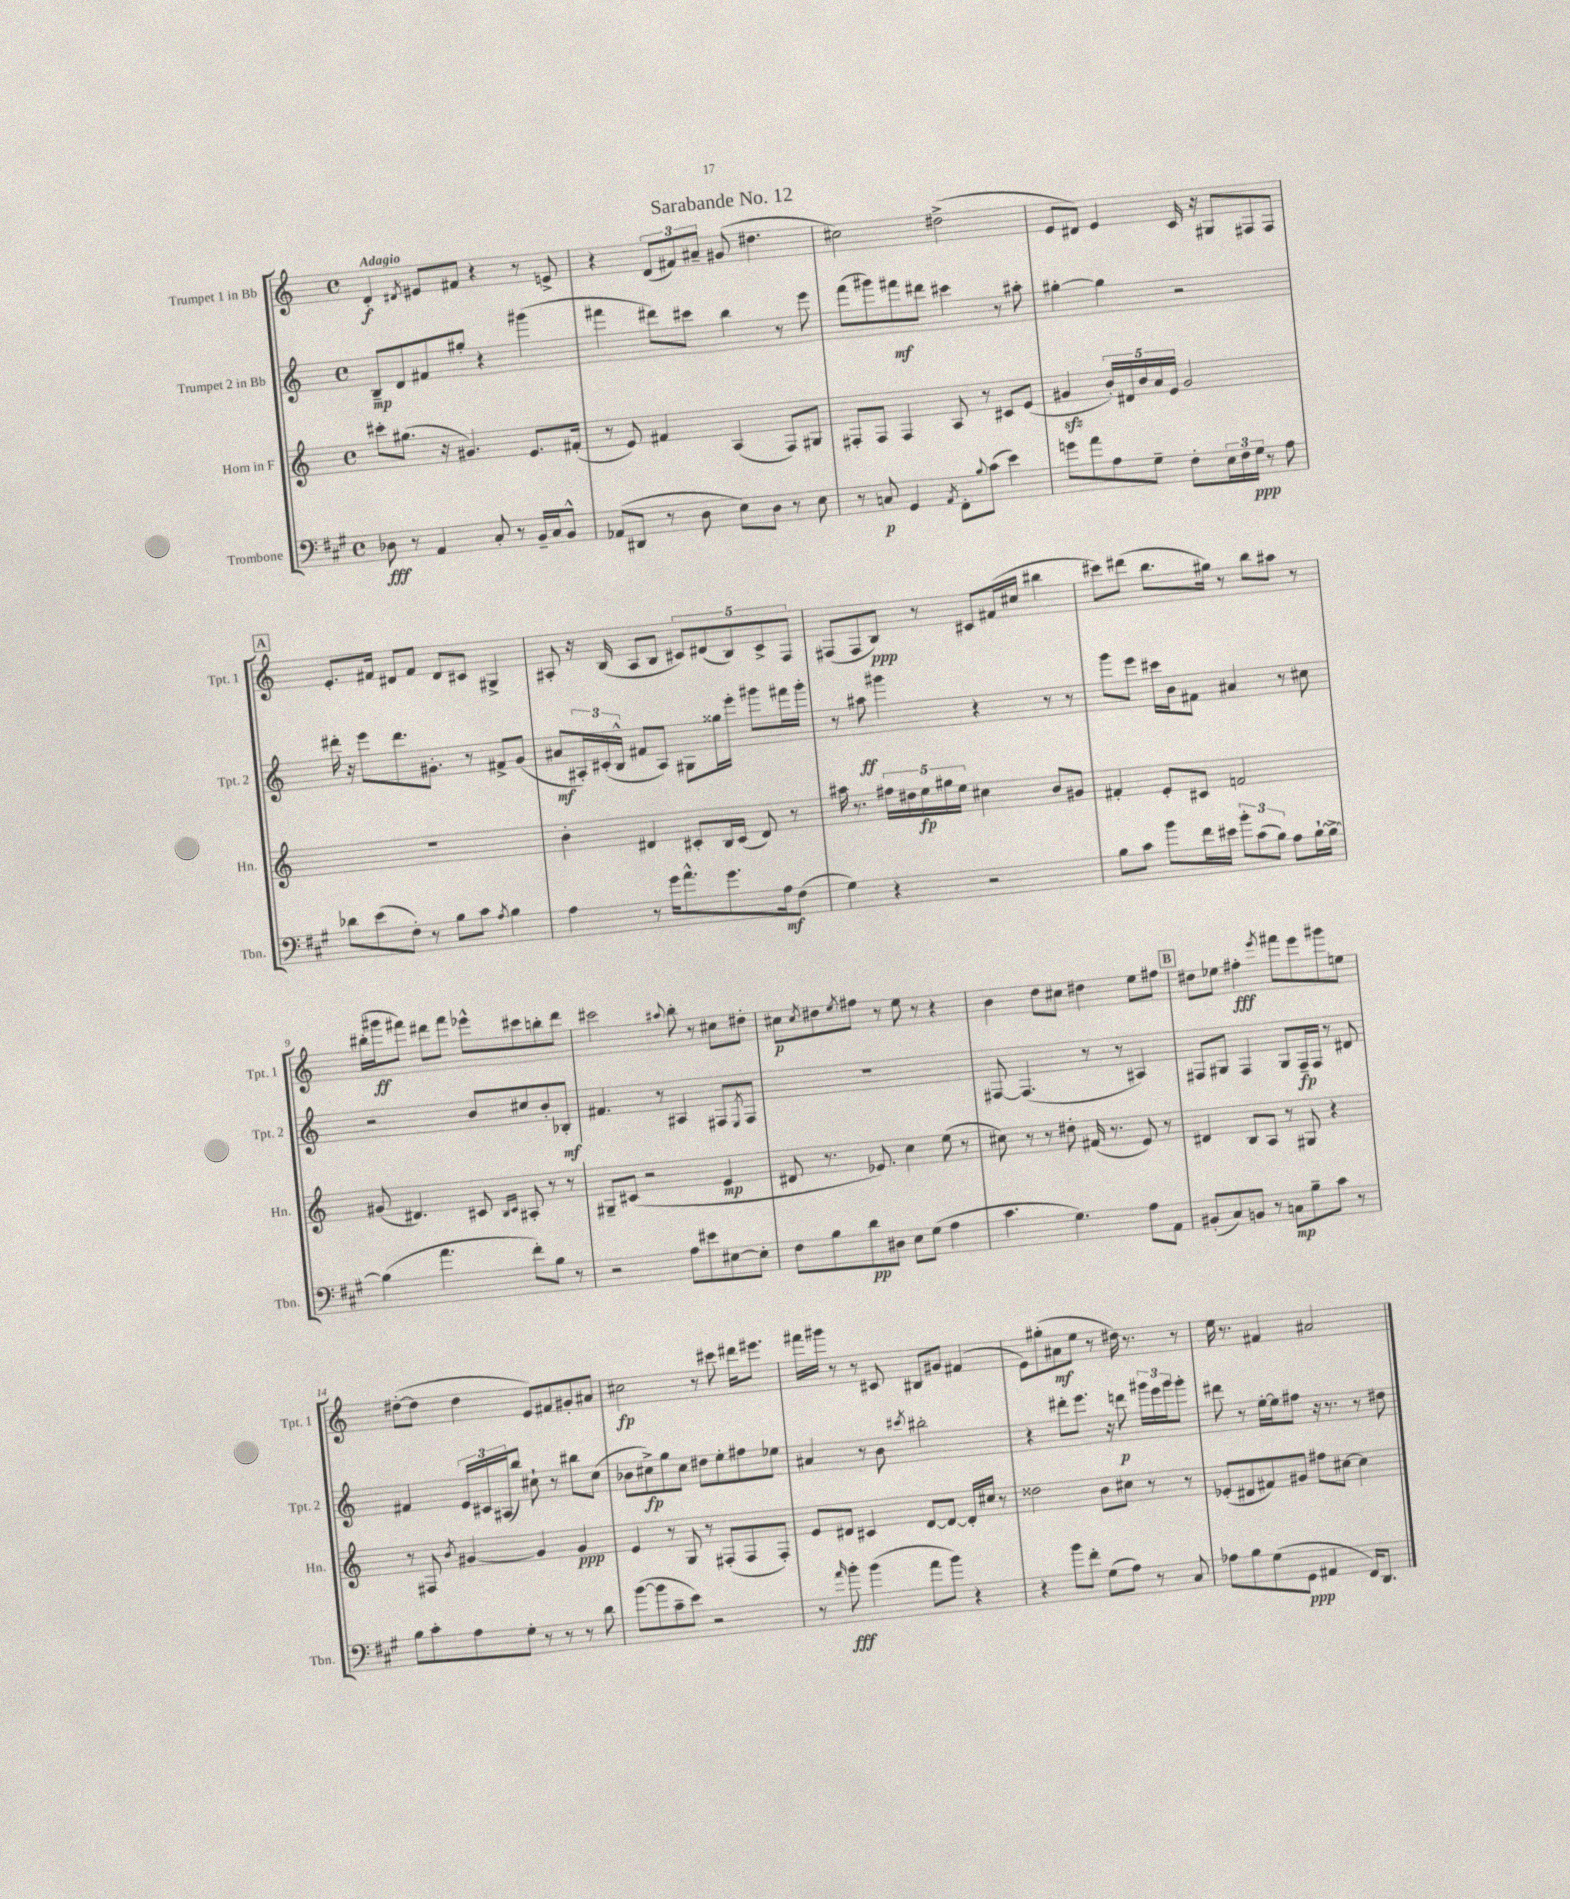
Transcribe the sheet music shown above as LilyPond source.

\header { title = "Sarabande No. 12" }
<<
\new StaffGroup <<
\new Staff = "s0" \with { instrumentName = "Trumpet 1 in Bb" shortInstrumentName = "Tpt. 1" } {
    \clef treble \key c \major \defaultTimeSignature \time 4/4 \tempo "Adagio"
    d'4-.\f \acciaccatura { dis'8 } eis'8 fis'8 r4 r8 e'8-> |
    r4 \tuplet 3/2 { d'8( fis'8) ais'8-- } gis'8( dis''4. |
    cis''2) dis''2->( |
    e'8 dis'8) e'4 c'16 r16 gis8 fis8 fis8 |
    \mark \markup { \box "A" } e'8.-. fis'16 dis'8 fis'8 dis'8 cis'8 gis4-> |
    ais8-. r16 b16( ais8 b8 \tuplet 5/4 { cis'8) dis'8( b8) cis'8-> f8 } |
    fis8( fis8 b8\ppp) r8 cis'8 fis'16( cis''16 bis''4 |
    cis'''8) dis'''8( b''8. gis''16) r8 b''8 ais''8 r8 |
    bis''16-.( gis'''16\ff fis'''8) dis'''8 fis'''8 ees'''8-^ cis'''8 b''8-. dis'''8 |
    cis'''2 \appoggiatura { ais''8 } b''8-. r8 cis''8 dis''8-. |
    cis''8\p \acciaccatura { cis''8 } dis''8 \acciaccatura { e''8 } fis''8 r8 e''8 r8 r4 |
    b'4 d''8 cis''8 dis''4 e''8 fis''8 |
    \mark \markup { \box "B" } dis''8 ees''8 fis''4-.\fff \acciaccatura { e'''8 } fis'''8 e'''8 gis'''8 e''8 |
    dis''8~-.( dis''8 dis''4 e'8) fis'8 gis'8-. ais'8 |
    cis''2\fp r8 cis'''8 dis'''16 eis'''8. |
    fis'''16 gis'''16 r8 r8 cis'8 bis8 gis'8 fis'4( |
    e'8) gis''8-.( ais'8\mf e''8 r8 dis''16) r8. r8 |
    e''16 r8. fis'4 ais'2 \bar "|." |
}
\new Staff = "s1" \with { instrumentName = "Trumpet 2 in Bb" shortInstrumentName = "Tpt. 2" } {
    \clef treble \key c \major \defaultTimeSignature \time 4/4
    b8--\mp d'8 fis'8 gis''8-. r4 gis'''4( |
    fis'''4 dis'''8) cis'''8 b''4 r8 e'''8 |
    f'''8( gis'''8) fis'''8\mf dis'''8 cis'''4 r8 ais''8-. |
    gis''4~-. gis''4 r2 |
    \mark \markup { \box "A" } dis'''16-. r16 e'''8 dis'''8. gis'8.-. r8 fis'8-> gis'8( |
    ais'8\mf \tuplet 3/2 { ais16-.) cis'16-.( b16-^ } fis'8 ais8) gis8 gisis''16 e'''16-. gis'''8 fis'''16 gis'''16-. |
    r8 ais''8\ff gis'''4 r4 r8 r8 |
    g'''8 e'''8 cis'''16 b'16 fis'8 ais'4 r8 cis''8 |
    r2 b'8 cis''8 b'8-. bes8-.\mf |
    fis'4. r8 ais4 fis8 \acciaccatura { e8 } fis8 |
    R1 |
    fis8~ fis4.( r8 r8 ais4) |
    \mark \markup { \box "B" } fis8 gis8 fis4 gis8 fis16--\fp fis16 r8 dis'8 |
    fis'4 \tuplet 3/2 { e'16 cis'16 ais16( } b''8) cis''8-! r8 bis''8 cis''8( |
    bes'8 cis''8->\fp) g''8 cis''8 dis''8 e''8-. fis''8 ees''8 |
    ais'4 r8 b'8 \acciaccatura { cis'''8 } bis''2-. |
    r4 dis'''8-. e'''8. r16 d'''8\p \tuplet 3/2 { gis'''16 e'''16 gis'''16 } gis'''8-. |
    dis'''8 r8 e''16~-. e''16 fis''8 r16 r8. r8 dis''8 \bar "|." |
}
\new Staff = "s2" \with { instrumentName = "Horn in F" shortInstrumentName = "Hn." } {
    \clef treble \key c \major \defaultTimeSignature \time 4/4
    cis'''8-. gis''8.( r16 gis'4.) e'8. fis'16-.( |
    r8 e'8) fis'4 a4( f8) gis8 |
    fis8-. fis8 fis4 a8 r8 cis'8 e'8( |
    gis'4\sfz \tuplet 5/4 { b'16-.) dis'16 b'16 a'16 e'16 } gis'2 |
    \mark \markup { \box "A" } R1 |
    b'4-. dis'4 cis'8-. b16 cis'16( dis'8) r8 |
    ais''16 r8. \tuplet 5/4 { fis''16 dis''16 e''16\fp gis''16 e''16 } cis''4 b'8 gis'8 |
    fis'4-. e'8-. cis'8 f'2 |
    gis'8( dis'4.) cis'8 \grace { b16 cis'16 } ais8-. r8 r8 |
    gis8-- cis'8( r2 e'4\mp |
    dis'8 r8. ees'8.) c''4 e''8( r8 |
    cis''8) r8 r8 dis''8-. fis'16( r8. e'8) r8 |
    \mark \markup { \box "B" } dis'4 b8 a8 r8 gis8 r4 |
    r8 fis8 \acciaccatura { b'8 } gis'4~ gis'4 gis'4\ppp |
    e'4 r8 g8 r8 fis8-.( fis8 fis8-.) |
    e'8 dis'8 cis'4 dis'8~ dis'8~ dis'16-. cis''16 r8 |
    disis''2 b'8 cis''8 r8 r8 |
    ees'8-.( dis'8 fis'8) gis'8 fis''8 cis''8~ cis''4 \bar "|." |
}
\new Staff = "s3" \with { instrumentName = "Trombone" shortInstrumentName = "Tbn." } {
    \clef bass \key a \major \defaultTimeSignature \time 4/4
    des8\fff r8 a,4 cis8-. r8 b,16-- cis16 b,8-^ |
    aes,8( dis,8 r8 d8 e8) d8 r8 e8 |
    r8 c8\p gis,4 \acciaccatura { a,8 } fis,8-. \appoggiatura { b8 } cis'8( e'4) |
    g'8 a'8 a8 gis8-- fis8-. \tuplet 3/2 { e16 fis16 gis16\ppp } r8 a8 |
    \mark \markup { \box "A" } des'8 e'8( fis8-.) r8 b8 cis'8 \acciaccatura { a8 } b4 |
    a4 r8 gis'16 a'8.-^ gis'8. a16\mf fis8( |
    gis4) r4 r2 |
    b8 cis'8 b'8 fis'16 eis'16 \tuplet 3/2 { b'8-. cis'8( b8) } a8 b16~-! b16~-> |
    b4( a'4. fis'8-.) b8 r8 |
    r2 a8 eis'8 eis8~ eis8-. |
    fis8 b8 d'8\pp dis8 e8 gis8( a4 |
    cis'4. gis4.) a8 a,8 |
    \mark \markup { \box "B" } bis,8-.( cis8) b,8 r8 c8\mp b8-- cis'8 r8 |
    b8 cis'8-. a8 gis8-. r8 r8 r8 d'8 |
    b'8~( b'8 cis'8-- e'8) r2 |
    r8 \grace { a'16 } b'8-.\fff b'4( a'8 b'8) r4 |
    r4 b'8 fis'8-. gis8( a8) r8 cis8 |
    aes8 b8 gis8( gis,8\ppp ais,4 fis,16) d,8. \bar "|." |
}
>>
>>
